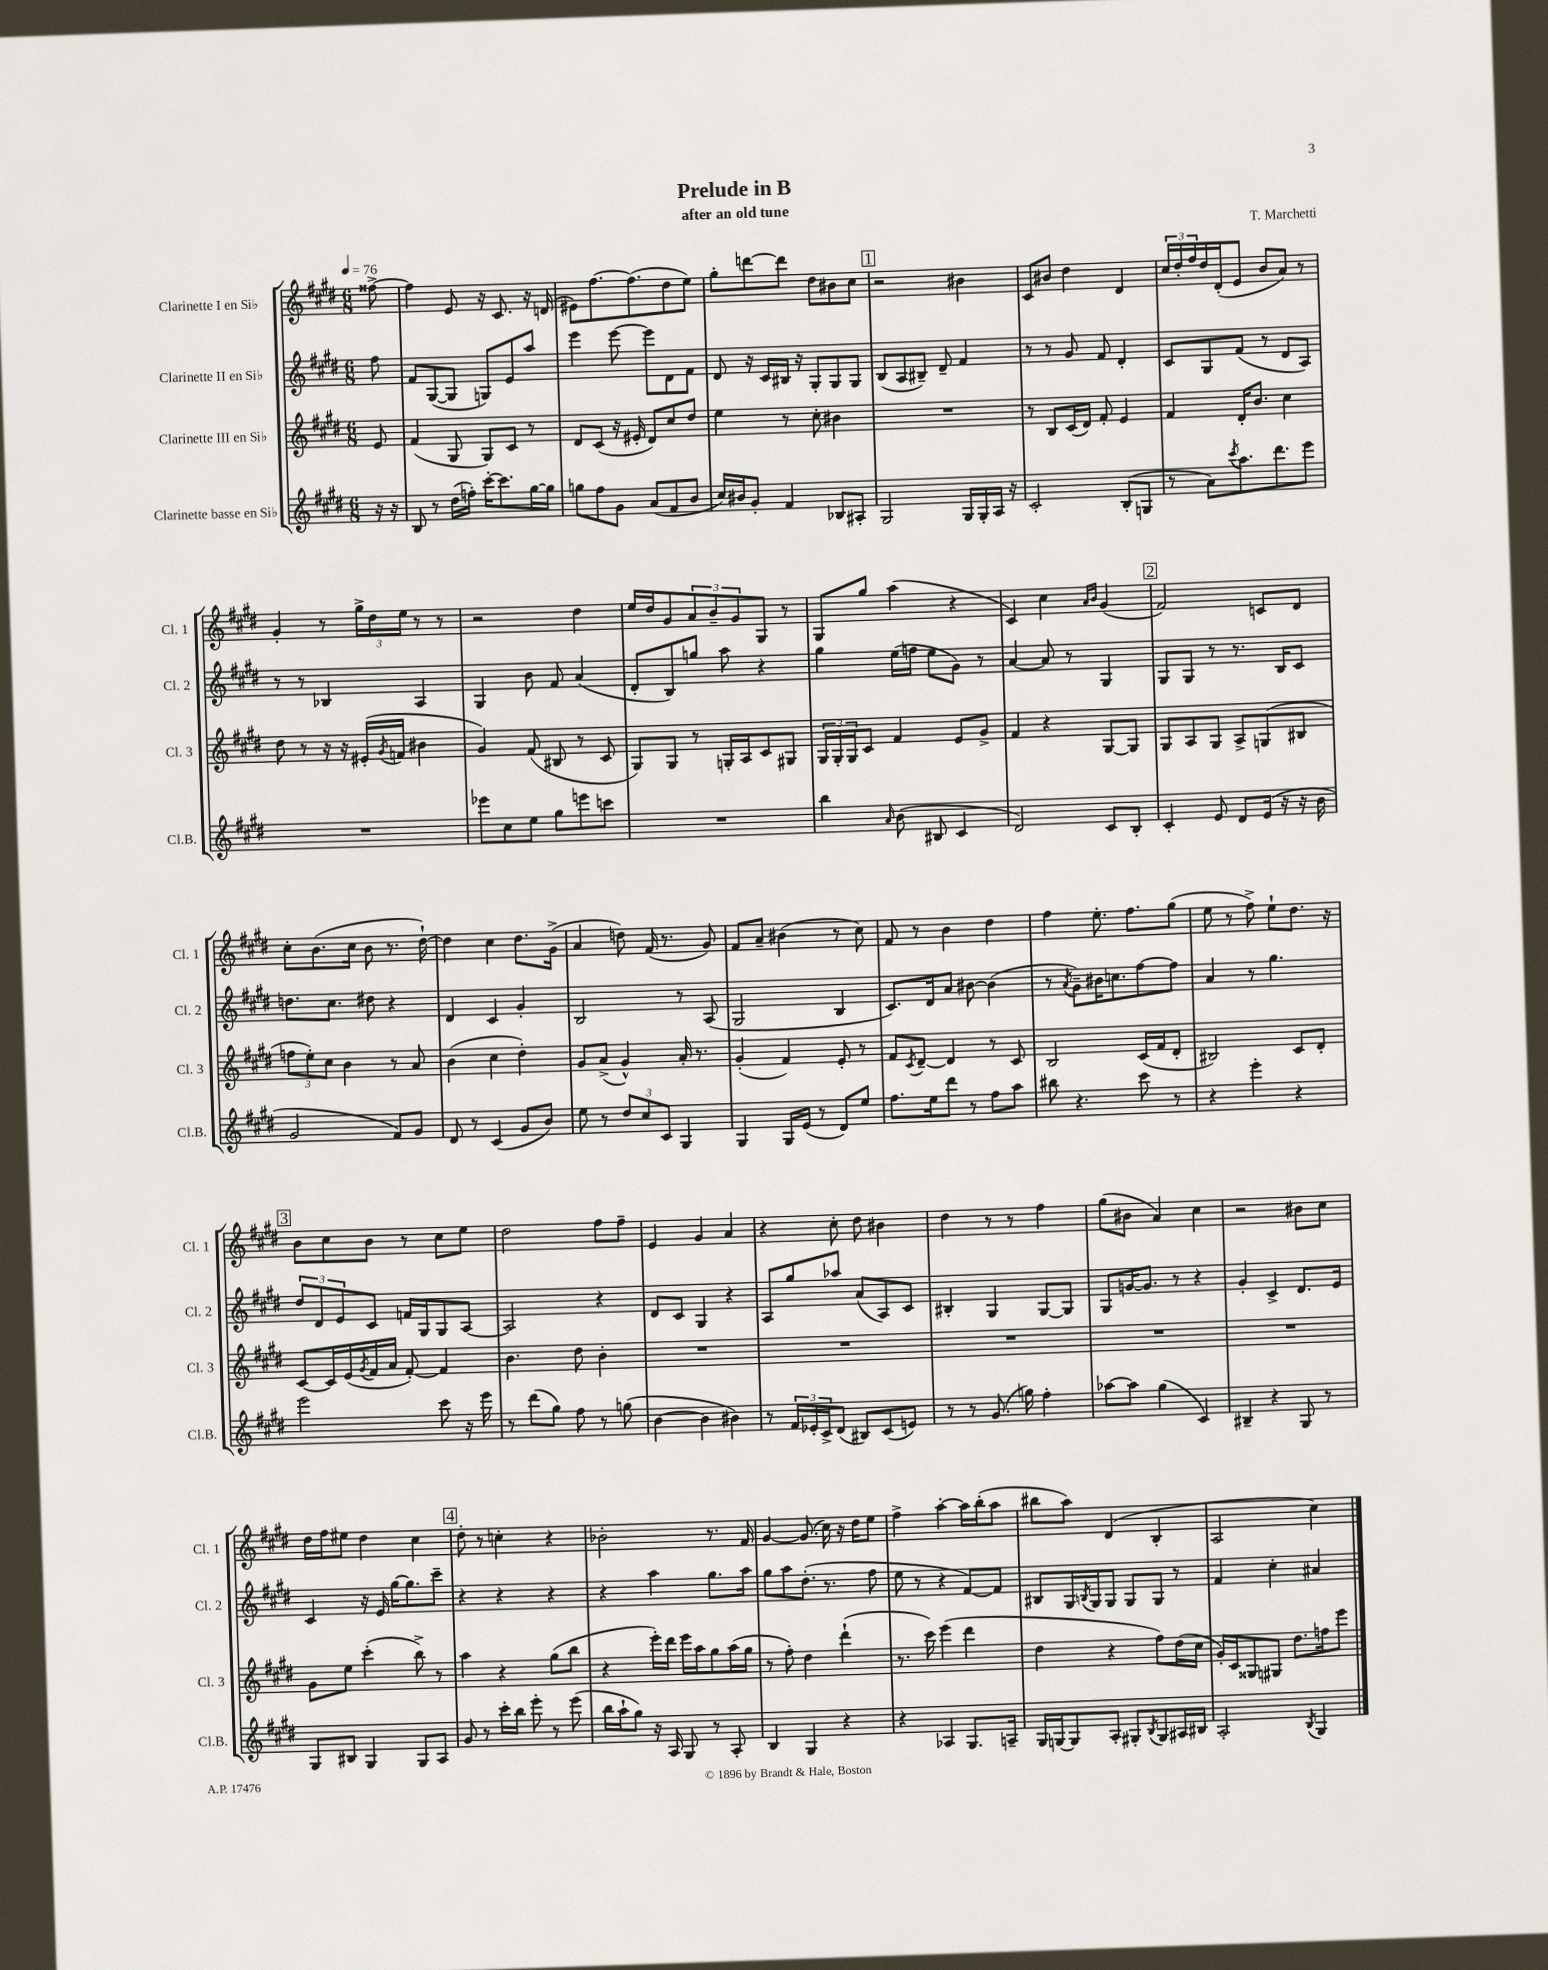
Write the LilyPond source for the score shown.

\header { title = "Prelude in B" composer = "T. Marchetti" subtitle = "after an old tune" }
<<
\new StaffGroup <<
\new Staff = "s0" \with { instrumentName = "Clarinette I en Sib" shortInstrumentName = "Cl. 1" } {
    \clef treble \key e \major \numericTimeSignature \time 6/8 \partial 8 \tempo 4 = 76
    fisis''8~-> |
    fisis''4 e'8 r16 cis'8. r16 d'16( |
    eis'8) fis''8.~ fis''8.( dis''8 e''8) |
    gis''8-. d'''8~ d'''8 dis''8 bis'8 cis''8 |
    \mark \markup { \box "1" } r2 bis'4 |
    cis'8 bis'8 dis''4 dis'4 |
    \tuplet 3/2 { cis''16 dis''16-. fis''16 } dis''16 dis'16-.( e'8 b'8 a'8) r8 |
    gis'4-. r8 \tuplet 3/2 { gis''16-> dis''16 e''16 } r8 r8 |
    r2 dis''4 |
    e''16 dis''16 gis'8 \tuplet 3/2 { a'8 b'8-- gis'8 } gis8 r8 |
    gis8 gis''8 a''4( r4 |
    cis'4) cis''4 \grace { a'16 b'16 } gis'4( |
    \mark \markup { \box "2" } fis'2) c'8 dis'8 |
    cis''8-. b'8.( cis''16 b'8 r8. dis''16~-!) |
    dis''4 cis''4 dis''8. gis'16->( |
    a'4 d''8) fis'16( r8. gis'8) |
    fis'8 a'8-- bis'4( r8 cis''8) |
    fis'8 r8 b'4 dis''4 |
    fis''4 e''8.-. fis''8. gis''8( |
    e''8 r8 fis''8->) e''8-! dis''8. r16 |
    \mark \markup { \box "3" } b'8 cis''8 b'8 r8 cis''8 e''8 |
    dis''2 fis''8 fis''8-- |
    e'4 gis'4 a'4 |
    r4 cis''8-. dis''8 bis'4 |
    dis''4 r8 r8 fis''4 |
    gis''8( bis'8 a'4) cis''4 |
    r2 bis'8 cis''8 |
    dis''16 fis''16 eis''8 dis''4 cis''4 |
    \mark \markup { \box "4" } dis''8-. r8 c''4-. r4 |
    bes'2-. r8. fis'16 |
    gis'4~ gis'8.( cis''16) r16 dis''16 e''8 |
    fis''4-> a''4~-. a''16 b''16-.( a''8 |
    bis''8 a''8) dis'4( b4-. |
    a2 cis''4) \bar "|." |
}
\new Staff = "s1" \with { instrumentName = "Clarinette II en Sib" shortInstrumentName = "Cl. 2" } {
    \clef treble \key e \major \numericTimeSignature \time 6/8 \partial 8
    fis''8 |
    fis'8 gis8~( gis8 g8) e'8 a''8 |
    e'''4 e'''8~ e'''8 dis'8 fis'8 |
    dis'8 r16 cis'16 bis16 r16 gis8-. gis8 gis8 |
    \mark \markup { \box "1" } b8( a8 bis8--) dis'8-- fis'4 |
    r8 r8 gis'8 fis'8 dis'4-. |
    cis'8 gis8 fis'8( r8 dis'8 a8) |
    r8 r8 bes4 a4 |
    gis4 b'8 fis'8 a'4( |
    dis'8-. b8) g''8 a''8 r4 |
    gis''4 e''16( f''16 e''8 gis'8) r8 |
    a'4~ a'8 r8 gis4 |
    \mark \markup { \box "2" } gis8 gis8 r8 r8. b16 cis'8 |
    d''8. cis''8. dis''8 r4 |
    dis'4 cis'4 gis'4-. |
    b2 r8 a8( |
    gis2 b4 |
    cis'8.) dis'16 a'8 bis'8~ bis'4( |
    r8 \acciaccatura { a'8 } gis'8--) bis'16 c''8. fis''8~ fis''8 |
    a'4 r8 gis''4. |
    \mark \markup { \box "3" } \tuplet 3/2 { dis''8 dis'8 e'8 } cis'8 f'16 gis16 gis8 a8~ |
    a2 r4 |
    dis'8 cis'8 gis4 r4 |
    a8 gis''8 aes''8 a'8( a8) cis'8 |
    bis4-. gis4 gis8~ gis8 |
    gis8 g'16~ g'8. r8 r4 |
    gis'4-. cis'4-> dis'8. e'16 |
    cis'4 r16 e'16 gis''16~ gis''8. cis'''8-- |
    \mark \markup { \box "4" } r4 r4 r4 |
    r4 a''4 gis''8. a''16 |
    gis''8 a''8 dis''8.-.( r8. fis''8 |
    e''8 r8 r4 fis'8~) fis'8 |
    bis8 gis16 \acciaccatura { b8 } gis16 gis8 gis8 gis8 r8 |
    fis'4 cis''4-. ais'4 \bar "|." |
}
\new Staff = "s2" \with { instrumentName = "Clarinette III en Sib" shortInstrumentName = "Cl. 3" } {
    \clef treble \key e \major \numericTimeSignature \time 6/8 \partial 8
    e'8 |
    fis'4( gis8 gis8) cis'8 r8 |
    dis'8 cis'8( r16 eis'16-. dis'8) cis''8 dis''8 |
    e''4 r8 cis''8-. bis'4 |
    \mark \markup { \box "1" } R2. |
    r8 b8 cis'16( dis'16) fis'8-. e'4 |
    fis'4 dis'16-. b'8. cis''4 |
    dis''8 r8 r16 r16 eis'16-.( \acciaccatura { gis'8 } f'16 bis'4 |
    gis'4) fis'8( bis8 r8 cis'8 |
    gis8) gis8 r8 g16-. a16 cis'8 gis8 |
    \tuplet 3/2 { gis16 gis16-. gis16 } cis'8 fis'4 e'8 gis'8-> |
    fis'4 r4 gis8~ gis8 |
    \mark \markup { \box "2" } gis8 a8 gis8 a8-> g8( bis8 |
    \tuplet 3/2 { f''8 e''8-.) cis''8 } b'4 r8 a'8 |
    b'4( cis''4 dis''4-.) |
    gis'8 a'8->( gis'4-^) a'16-. r8. |
    gis'4-.( fis'4) e'8-. r8 |
    fis'8 \acciaccatura { cis'8 } dis'8~-- dis'4 r8 cis'8 |
    b2 cis'16( fis'16 dis'8-. |
    bis2) cis'8 dis'8-. |
    \mark \markup { \box "3" } cis'8~ cis'16 e'16( \acciaccatura { gis'8 } fis'16 a'16 fis'8~-.) fis'4 |
    b'4. dis''8 b'4-. |
    R2. |
    R2. |
    R2. |
    R2. |
    R2. |
    gis'8 e''8 cis'''4-.( b''8->) r8 |
    \mark \markup { \box "4" } a''4 r4 gis''8( b''8 |
    r4 e'''16-.) dis'''16 e'''16 a''16 gis''8 a''16( gis''16 |
    r8 fis''8-.) dis''4 dis'''4-!( |
    r8. cis'''16) e'''4( dis'''4 |
    dis''4 r4 fis''8) dis''16( cis''16 |
    gis'16-.) cis'16 gisis8 gis8 dis''8. f''16 e'''8 \bar "|." |
}
\new Staff = "s3" \with { instrumentName = "Clarinette basse en Sib" shortInstrumentName = "Cl.B." } {
    \clef treble \key e \major \numericTimeSignature \time 6/8 \partial 8
    r16 r16 |
    b8 r8 dis''16( f''16-.) cis'''16~-. cis'''8. gis''16~ gis''16 |
    g''8 fis''8 gis'8 a'8( fis'8 b'8 |
    cis''16) bis'16 gis'8-. fis'4 bes8 ais8-. |
    \mark \markup { \box "1" } gis2 gis16 gis16-. a16 r16 |
    cis'2-. b8-.( g8 |
    r8 a'8) \acciaccatura { cis'''8 } a''8. dis'''8. e'''8 |
    R2. |
    ees'''8 cis''8 e''8 gis''8 e'''8 c'''8 |
    R2. |
    b''4 \grace { a'16 } b'8( bis8 cis'4 |
    dis'2) cis'8 b8-. |
    \mark \markup { \box "2" } cis'4-. e'8 dis'8 e'16( r16 r16 b'16 |
    gis'2 fis'8) gis'8 |
    dis'8 r8 cis'4( gis'8 b'8) |
    e''8 r8 \tuplet 3/2 { dis''8 cis''8 cis'8 } gis4 |
    gis4 gis16 e'16( r8 dis'8) e''8 |
    fis''8. e''16 dis'''8 r8 fis''8 a''8 |
    bis''8 r4. cis'''8 r8 |
    r4 e'''4-. r4 |
    \mark \markup { \box "3" } e'''2 cis'''8 r16 e'''16 |
    r8 dis'''8( gis''8) fis''8 r8 g''8( |
    b'4~ b'4 bis'4) |
    r8 \tuplet 3/2 { fis'16 ees'16-. cis'16-> } dis'8( bis8) cis'8( e'8) |
    r8 r8 gis'8.( g''16) fis''4-. |
    aes''8~ aes''8 gis''4( cis'4) |
    bis4-- r4 gis8 r8 |
    gis8 bis8 gis4 gis8 a8 |
    \mark \markup { \box "4" } gis'8 r8 cis'''16-. b''16 e'''8-. r8 e'''8( |
    b''16 a''16-! gis''8) r16 a16 gis8 r8 a8-. |
    b4 gis4 r4 |
    r4 aes4 gis8. a16-- |
    gis16 g16~ g8 a8-. gis8-. \acciaccatura { b8 } gis8 ais16 bis16 |
    a2-. \acciaccatura { b8 } gis4 \bar "|." |
}
>>
>>
\layout { \context { \Score \remove "Bar_number_engraver" } }
